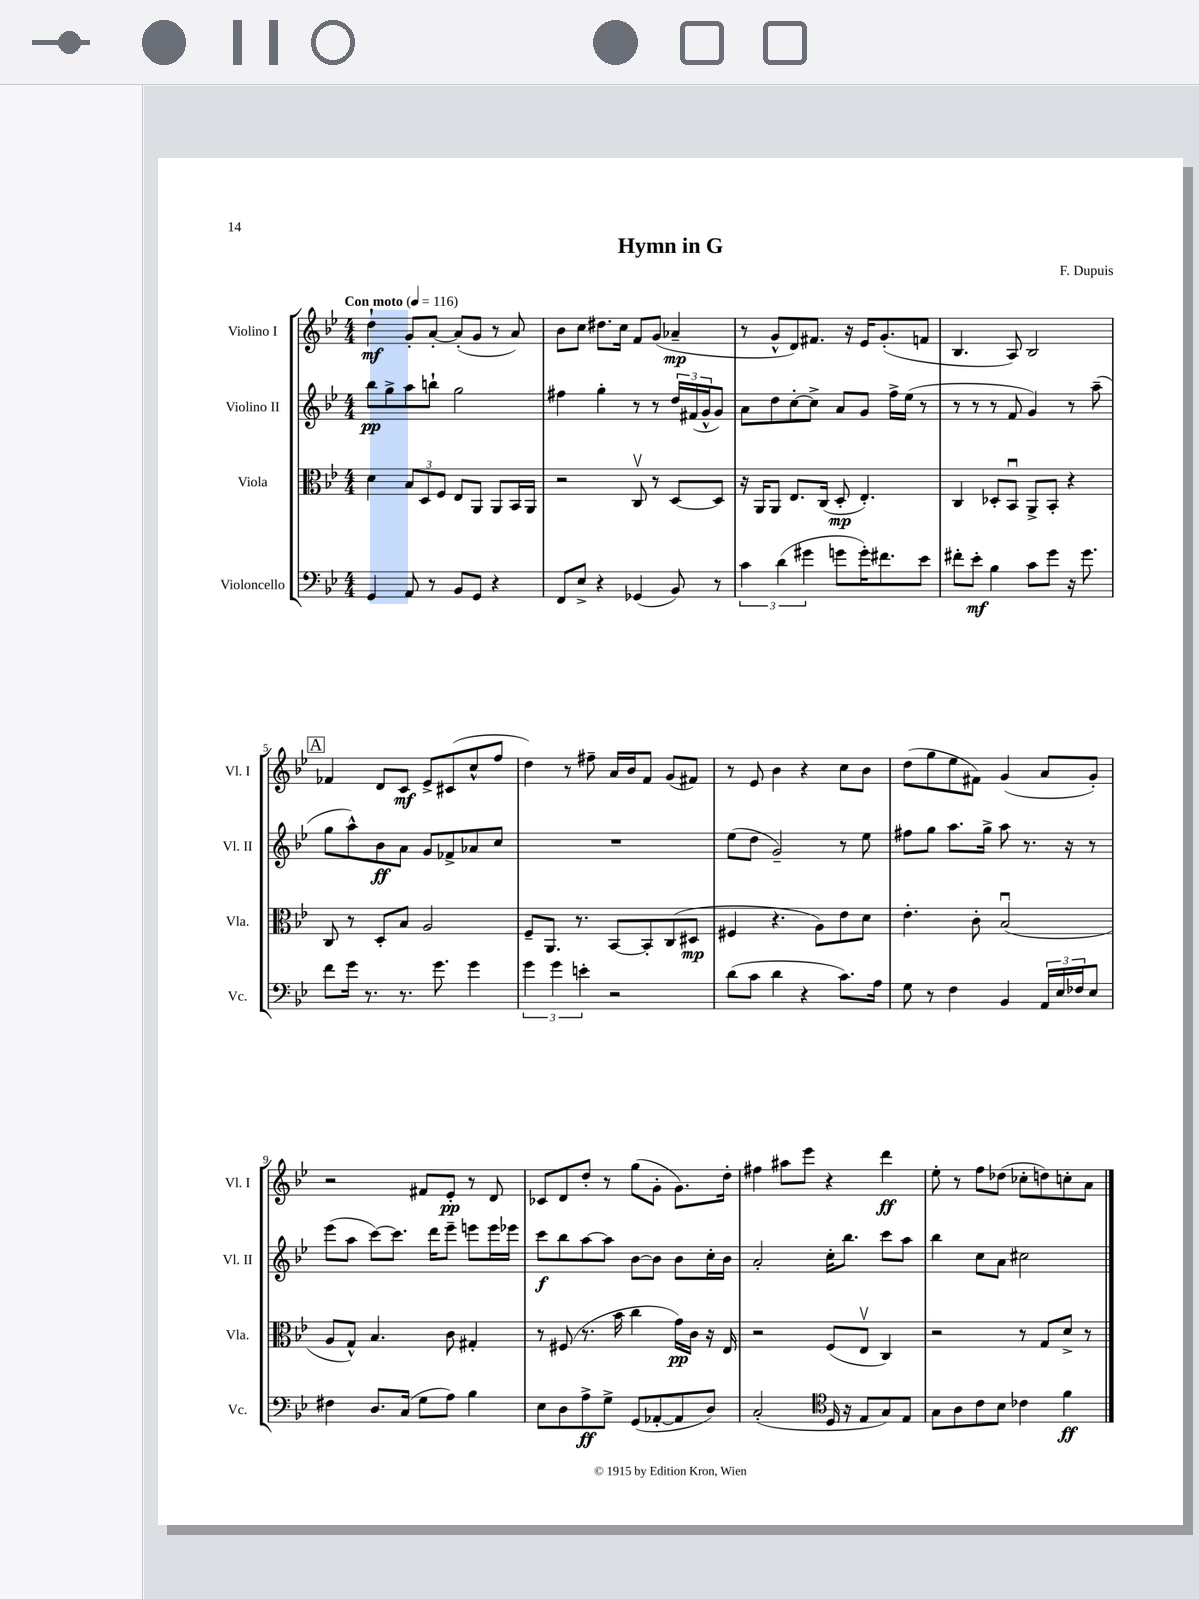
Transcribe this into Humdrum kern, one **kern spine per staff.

**kern	**kern	**kern	**kern
*staff4	*staff3	*staff2	*staff1
*clefF4	*clefC3	*clefG2	*clefG2
*k[b-e-]	*k[b-e-]	*k[b-e-]	*k[b-e-]
*M4/4	*M4/4	*M4/4	*M4/4
*MM116	*MM116	*MM116	*MM116
4GG	4d	8bb-	4dd`
.	.	8gg^	.
8AA	12B-	8aa	8g'
.	12D	.	.
8r	.	8bb`	[8a'
.	12F	.	.
8BB-	8E-	2gg	(8a']
8GG	8AA	.	8g
4r	8AA	.	8r
.	16BB-	.	8a)
.	16AA	.	.
=	=	=	=
8FF	2r	4ff#	8b-
8E-^	.	.	8cc
4r	.	4gg'	8.dd#
.	.	.	16cc
(4GG-	8Cv	8r	8f
.	8r	8r	(8g
8BB-)	[8D	24dd	4a-~
.	.	(24f#	.
.	.	24g^^	.
8r	8D]	8g)	.
=	=	=	=
6c	16r	8a	8r
.	16AA	.	.
.	8AA	8dd	8g^^
(6d	.	.	.
.	8.E-	[8cc'	8d)
6g#	.	.	.
.	.	8cc^]	8.f#
.	(16C	.	.
8g	8D'	8a	.
.	.	.	16r
16g')	4.E-')	8g	16e-
8.f#	.	.	(8.g'
.	.	16ff^	.
.	.	(16ee-	.
8e-	.	8r	8f
=	=	=	=
8f#'	4C	8r	4.B-
8e-'	.	8r	.
4B-	8D-'	8r	.
.	8BB-u	8f	8A)
8c	8AA^	4g)	2B-
8g	8BB-'	.	.
16r	4r	8r	.
8.g	.	.	.
.	.	(8aa~	.
=	=	=	=
8f	8C	8gg	4f-
16g	8r	8aa^^)	.
8.r	.	.	.
.	8D'	8b-	8d
8.r	8B-	8a	8c
.	2A	8g	8e-^
8.g	.	.	.
.	.	8f-^	(8c#
4g	.	8a-	8cc^^
.	.	8cc	8ff
=	=	=	=
6g	8F~	1r	4dd)
.	8.AA	.	.
6g	.	.	.
.	.	.	8r
.	8.r	.	.
6e'	.	.	.
.	.	.	8ff#~
2r	[8BB-	.	16a
.	.	.	16b-
.	8BB-']	.	8f
.	(8C	.	(8g
.	8D#	.	8f#)
=	=	=	=
(8d	4F#	(8ee-	8r
8c	.	8dd	8e-
4d	4.r	2g~)	4b-
4r	.	.	4r
.	8A)	.	.
8.c)	8e-	8r	8cc
.	8d	8ee-	8b-
16A	.	.	.
=	=	=	=
8G	4.e-'	8ff#	(8dd
8r	.	8gg	8gg
4F	.	8.aa	8ee-
.	8c'	.	8f#)
.	.	16gg^	.
4BB-	(2B-u	8aa	(4g
.	.	8.r	.
24AA	.	.	8a
24E-	.	.	.
.	.	16r	.
24F-	.	.	.
8E-	.	8r	8g')
=	=	=	=
4F#	8A	(8eee-	2r
.	8G^^)	8aa	.
8.D	4.B-	[8ccc)	.
.	.	8.ccc]	.
(16C	.	.	.
8G	.	.	8f#
.	.	16ddd	.
8A)	8c	8eee-~	8e-'
4B-	4G#'	8eee	8r
.	.	16eee	8d
.	.	16eee-	.
=	=	=	=
8E-	8r	8ccc	8c-
8D	(8F#	8bb-	8d
8A^	8.r	[8aa	8dd'
8G^	.	8aa]	8r
.	16b-	.	.
(8GG	4cc	[8b-	(8gg
[8AA-'	.	8b-]	8g'
8AA-]	16g)	8b-	8.g)
.	16c	.	.
8D)	16r	16cc'	.
.	16E-	16b-	16dd'
=	=	=	=
(2C'	2r	2a'	4ff#
.	.	.	8aa#
.	.	.	8eee-
*clefC4	*	*	*
16D	(8F	16cc'	4r
16r	.	8.bb-	.
8E-	8E-v	.	.
8G)	4C)	8ccc	4ddd
8E-	.	8aa	.
=	=	=	=
8G	2r	4bb-	8ee-'
8A	.	.	8r
8c	.	8cc	8ff
8B-	.	8a	(8dd-
4c-	8r	2cc#	8cc-'
.	8G	.	8dd)
4f	8d^	.	8cc'
.	8r	.	8a
==	==	==	==
*-	*-	*-	*-
